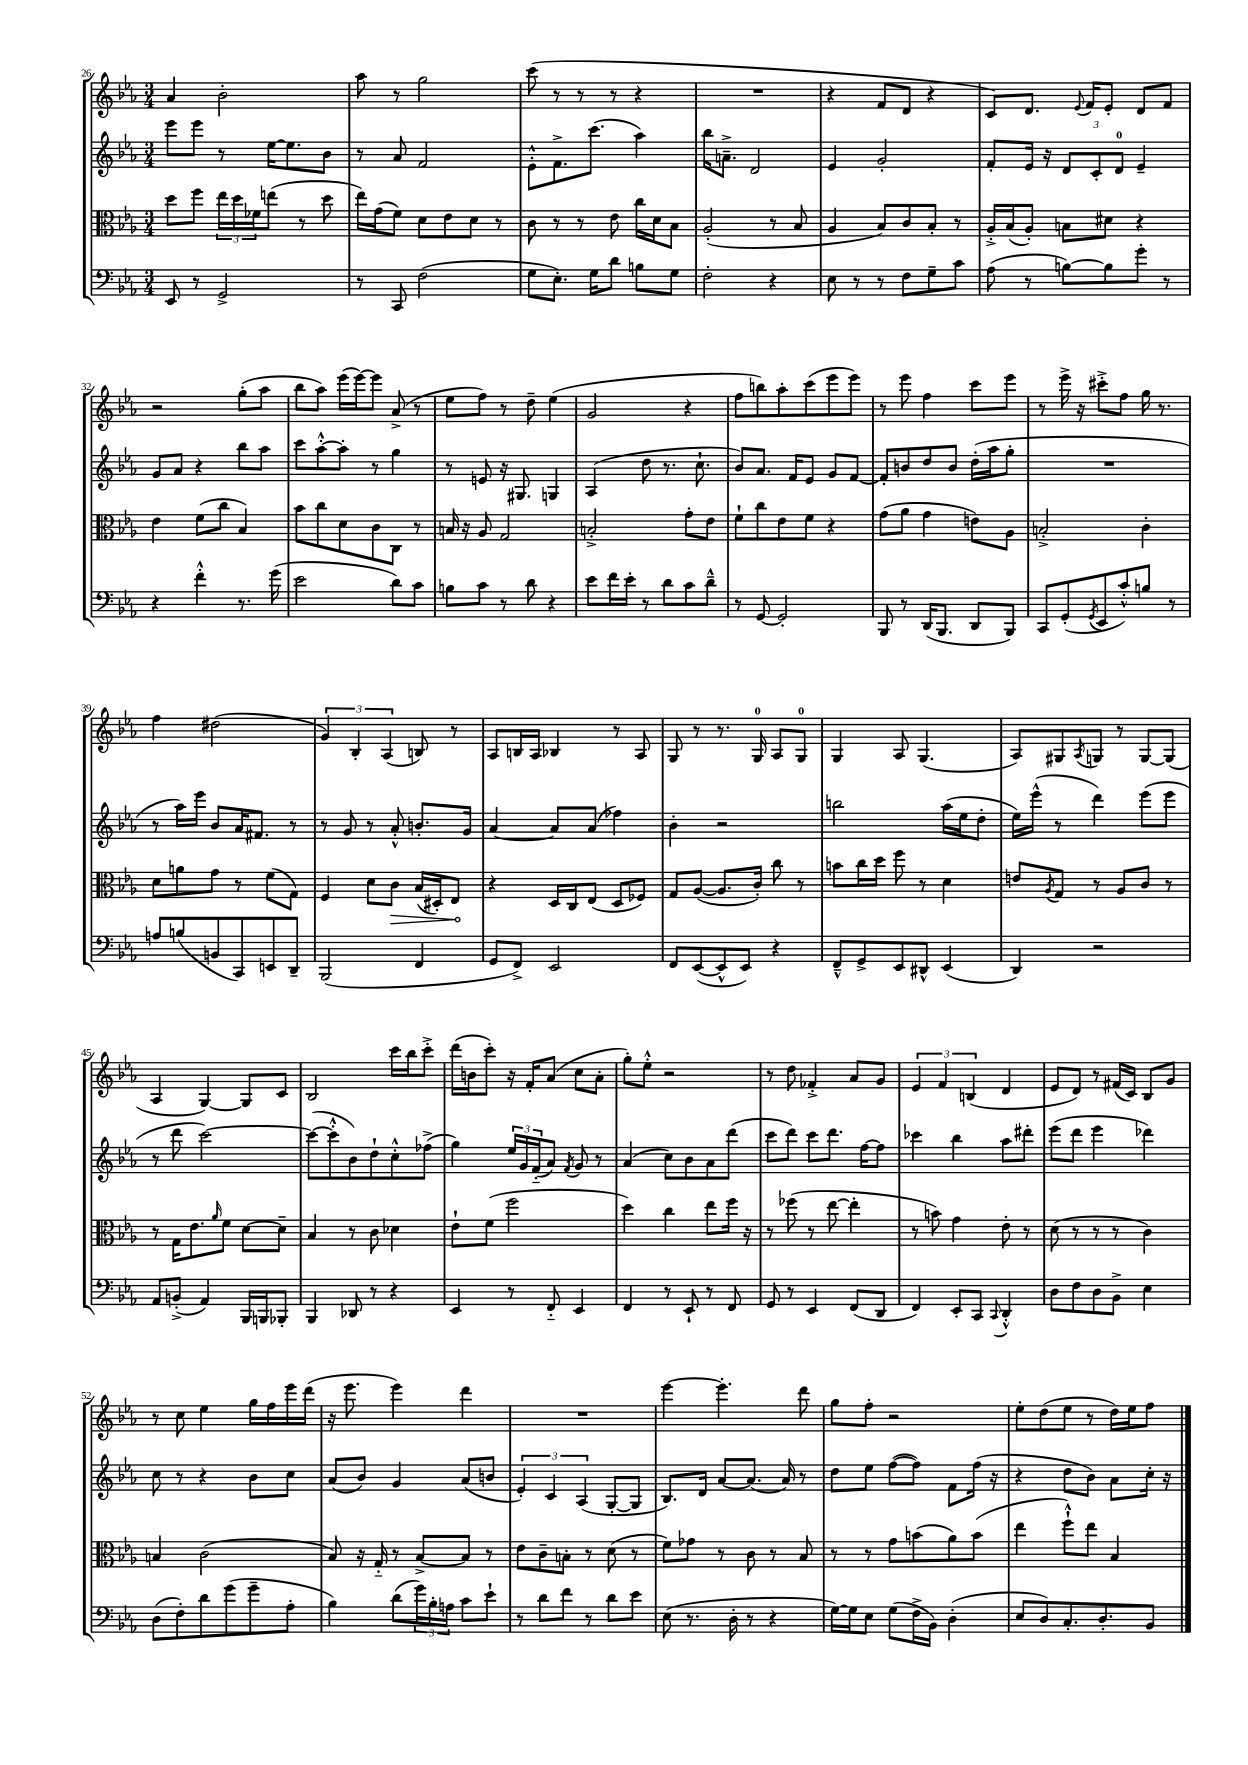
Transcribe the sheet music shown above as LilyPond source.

<<
\new StaffGroup <<
\new Staff = "s0" {
    \clef treble \key ees \major \numericTimeSignature \time 3/4
    aes'4 bes'2-. |
    aes''8 r8 g''2 |
    c'''8( r8 r8 r8 r4 |
    R2. |
    r4 f'8 d'8 r4 |
    c'8) d'8. \appoggiatura { ees'8 } f'16 ees'8-. d'8 f'8 |
    r2 g''8-.( aes''8 |
    bes''8 aes''8) ees'''16( ees'''16~) ees'''8 aes'8->( r8 |
    ees''8 f''8) r8 d''8-- ees''4( |
    g'2 r4 |
    f''8 b''8) aes''8-. c'''8( ees'''8 ees'''8) |
    r8 ees'''8 f''4 c'''8 ees'''8 |
    r8 ees'''16-> r16 cis'''8-.-> f''8 g''16 r8. |
    f''4 dis''2( |
    \tuplet 3/2 { g'4) bes4-. aes4( } b8) r8 |
    aes8 b16 aes16 bes4 r8 aes8 |
    g8 r8 r8. g16-0 aes8 g8-0 |
    g4 aes8 g4.( |
    aes8) gis8 \acciaccatura { aes8 } g8 r8 g8~ g8( |
    aes4 g4~) g8 c'8 |
    bes2 c'''16 bes''16 c'''8-.-> |
    d'''16( b'16 c'''8-.) r16 f'16-. aes'8( c''8 aes'8-. |
    g''8-.) ees''8-.-^ r2 |
    r8 d''8 fes'4-.-> aes'8 g'8 |
    \tuplet 3/2 { ees'4 f'4 b4( } d'4 |
    ees'8 d'8) r8 fis'16( c'16) bes8 g'8 |
    r8 c''8 ees''4 g''16 f''16 ees'''16 d'''16( |
    r16 ees'''8. ees'''4) d'''4 |
    R2. |
    ees'''4~ ees'''4.-. d'''8 |
    g''8 f''8-. r2 |
    ees''8-. d''8( ees''8 r8 d''16) ees''16 f''8 \bar "|." |
}
\new Staff = "s1" {
    \clef treble \key ees \major \numericTimeSignature \time 3/4
    ees'''8 ees'''8 r8 ees''16~ ees''8. bes'8 |
    r8 aes'8 f'2 |
    ees'8-.-^ f'8.-> c'''8.( aes''4) |
    bes''16 a'8.---> d'2 |
    ees'4 g'2-. |
    f'8-. ees'16 r16 \tuplet 3/2 { d'8 c'8-. d'8-0 } ees'4-- |
    g'8 aes'8 r4 bes''8 aes''8 |
    c'''8 aes''8~-.-^ aes''8-. r8 g''4 |
    r8 e'8 r16 gis8. g4 |
    aes4( d''8 r8. c''8.-! |
    bes'8) aes'8. f'16 ees'8 g'8 f'8~ |
    f'8-. b'8 d''8 b'8 d''16-.( aes''16 g''8-. |
    R2. |
    r8 aes''16) ees'''16 bes'8 aes'16 fis'8. r8 |
    r8 g'8 r8 aes'8-.-^ b'8.-. g'16 |
    aes'4~ aes'8 aes'8( fes''4) |
    bes'4-. r2 |
    b''2 aes''16( ees''16 d''8-. |
    ees''16) ees'''16-^( r8 d'''4) ees'''8( ees'''8 |
    r8 d'''8 c'''2~) |
    c'''8~( c'''8-.-^ bes'8) d''8-! c''8-.-^ fes''8->( |
    g''4) \tuplet 3/2 { ees''16 g'16 f'16-_( } aes'8) \acciaccatura { f'8 } g'8 r8 |
    aes'4( c''8) bes'8 aes'8 d'''8( |
    c'''8 d'''8) c'''8 d'''8. f''16~ f''8 |
    ces'''4 bes''4 aes''8 dis'''8-. |
    ees'''8( d'''8 ees'''4 des'''4) |
    c''8 r8 r4 bes'8 c''8 |
    aes'8( bes'8) g'4 aes'8( b'8 |
    \tuplet 3/2 { ees'4-.) c'4 aes4( } g8~-. g8 |
    bes8.) d'16 aes'8~ aes'8.( aes'16) r8 |
    d''8 ees''8 f''8~( f''8) f'8 f''16( r16 |
    r4 d''8 bes'8) aes'8 c''16-. r16 \bar "|." |
}
\new Staff = "s2" {
    \clef alto \key ees \major \numericTimeSignature \time 3/4
    d''8 f''8 \tuplet 3/2 { ees''16 d''16 fes'16 } e''8( r8 d''8 |
    ees''16) g'16( f'8) d'8 ees'8 d'8 r8 |
    c'8 r8 r8 ees'8 c''16 d'16 bes8 |
    aes2-.( r8 bes8 |
    aes4 bes8) c'8 bes8-. r8 |
    aes16-.-> bes16( aes8-.) b8 dis'8 r4 |
    ees'4 f'8( c''8 bes4) |
    bes'8 c''8 d'8 c'8 c8 r8 |
    b16 r16 aes8 g2 |
    b2-.-> g'8-. ees'8 |
    f'8-! c''8 ees'8 f'8 r4 |
    g'8( aes'8 g'4 e'8) aes8 |
    b2-.-> c'4-. |
    d'8 a'8 g'8 r8 f'8( g8) |
    f4 d'8 \once \override Hairpin.circled-tip = ##t c'8\> bes16( dis16-.) ees8\! |
    r4 d16 c16 ees8( d8 fes8) |
    g8 aes8~( aes8. c'16-.) c''8 r8 |
    b'8 c''16 d''16 f''8 r8 d'4 |
    e'8 \acciaccatura { aes8 } g8 r8 aes8 c'8 r8 |
    r8 g16 ees'8. \grace { aes'16 } f'8 d'8~ d'8-- |
    bes4 r8 c'8 des'4 |
    ees'8-! f'8( f''2 |
    d''4) c''4 ees''8 f''16 r16 |
    r8 fes''8( r8 ees''8~ ees''4-. |
    r8 b'8) g'4 ees'8-. r8 |
    d'8( r8 r8 r8 c'4) |
    b4 c'2( |
    bes8) r16 g16-_ r8 bes8~-> bes8 r8 |
    ees'8 c'8-- b8-. r8 d'8( r8 |
    f'8) ges'8 r8 c'8 r8 bes8 |
    r8 r8 g'8 b'8( aes'8) b'8( |
    ees''4 f''8-!-^) ees''8 bes4 \bar "|." |
}
\new Staff = "s3" {
    \clef bass \key ees \major \numericTimeSignature \time 3/4
    ees,8 r8 g,2-> |
    r8 c,8 f2( |
    g8 ees8.-.) g16 d'8 b8 g8 |
    f2-. r4 |
    ees8 r8 r8 f8 g8-- c'8 |
    aes8( r8 b8~) b8 g'8-. r8 |
    r4 f'4-.-^ r8. g'16( |
    ees'2 d'8) c'8 |
    b8 c'8 r8 d'8 r4 |
    ees'8 f'16 ees'16-. r8 d'8 c'8 d'8---^ |
    r8 g,8~ g,2-. |
    bes,,8 r8 d,16( bes,,8. d,8 bes,,8) |
    c,8 g,8-.( \acciaccatura { g,8 } ees,8 c'8-.-^) b8 r8 |
    a8 b8( b,8 c,8) e,8 d,8-- |
    bes,,2( f,4 |
    g,8 f,8->) ees,2 |
    f,8 ees,8~( ees,8-^ ees,8) r4 |
    f,8---^ g,8-> ees,8 dis,8-^ ees,4( |
    d,4) r2 |
    aes,8 b,8-.->( aes,4) bes,,16 b,,16 bes,,8-. |
    bes,,4 des,8 r8 r4 |
    ees,4 r8 f,8-_ ees,4 |
    f,4 r8 ees,8-! r8 f,8 |
    g,8 r8 ees,4 f,8( d,8 |
    f,4) ees,8-. c,8 \appoggiatura { c,8 } d,4-.-^ |
    d8 f8 d8 bes,8-> ees4 |
    d8( f8-.) d'8 g'8( g'8-- aes8-. |
    bes4) d'8( \tuplet 3/2 { g'16) bes16-. a16 } c'8 ees'8-! |
    r8 d'8 f'8 r8 d'8 ees'8 |
    ees8( r8. d16-. r8 r4 |
    g16~) g16 ees8 g8( f16-> bes,16) d4-.( |
    ees8 d8) c8.-. d8.-. bes,8 \bar "|." |
}
>>
>>
\layout { \context { \Score currentBarNumber = #26 } }
